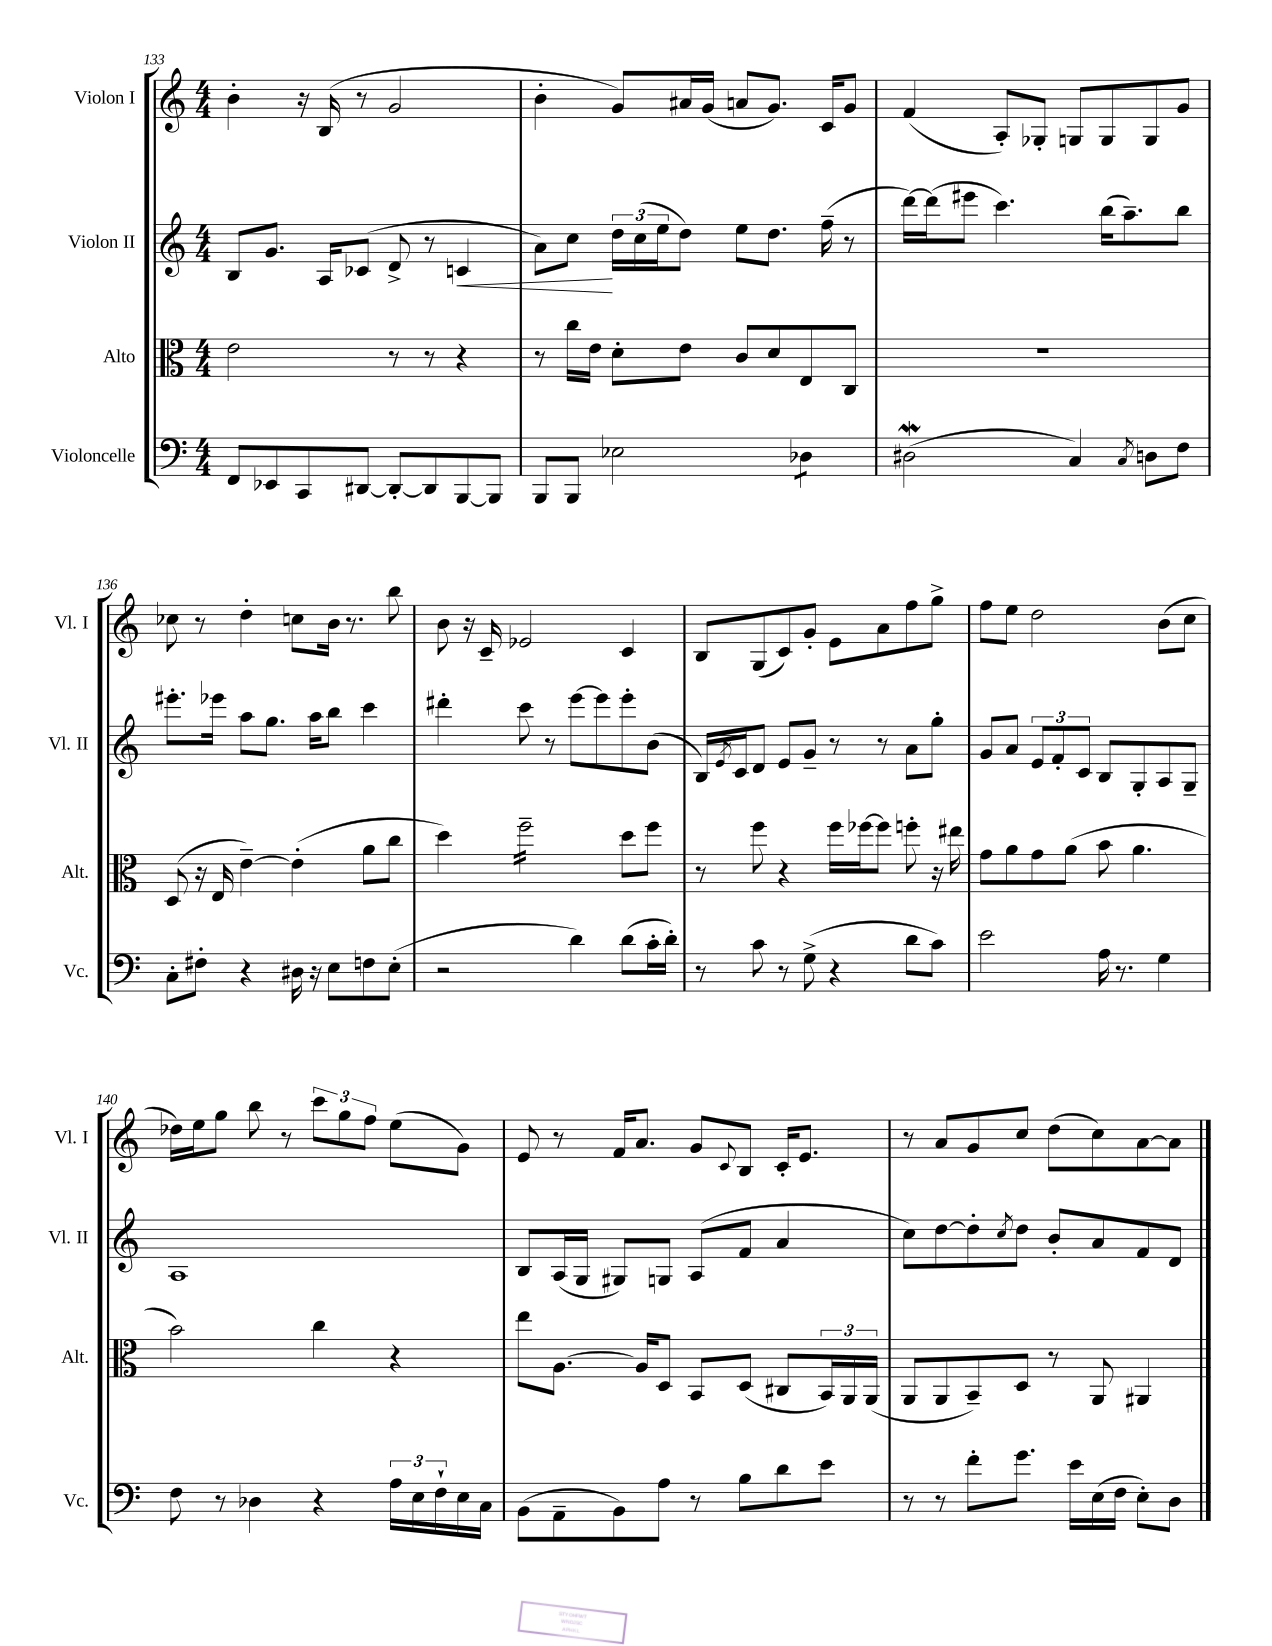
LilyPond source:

<<
\new StaffGroup <<
\new Staff = "s0" \with { instrumentName = "Violon I" shortInstrumentName = "Vl. I" } {
    \clef treble \key c \major \numericTimeSignature \time 4/4
    b'4-. r16 b16( r8 g'2 |
    b'4-. g'8) ais'16 g'16( a'8 g'8.) c'16 g'8 |
    f'4( a8-.) ges8-. g8 g8 g8 g'8 |
    ces''8 r8 d''4-. c''8 b'16 r8. b''8 |
    b'8 r16 c'16-- ees'2 c'4 |
    b8 g8( c'8) g'8-. e'8 a'8 f''8 g''8-> |
    f''8 e''8 d''2 b'8( c''8 |
    des''16) e''16 g''8 b''8 r8 \tuplet 3/2 { c'''8 g''8 f''8 } e''8( g'8) |
    e'8 r8 f'16 a'8. g'8 \appoggiatura { c'8 } b8 c'16-. e'8. |
    r8 a'8 g'8 c''8 d''8( c''8) a'8~ a'8 \bar "|." |
}
\new Staff = "s1" \with { instrumentName = "Violon II" shortInstrumentName = "Vl. II" } {
    \clef treble \key c \major \numericTimeSignature \time 4/4
    b8 g'8. a16 ces'8( d'8-> r8 c'4\< |
    a'8) c''8\! \tuplet 3/2 { d''16 c''16( e''16 } d''8) e''8 d''8. f''16--( r8 |
    d'''16~) d'''16( eis'''8 c'''4.) b''16( a''8.--) b''8 |
    eis'''8.-. ees'''16 a''8 g''8. a''16 b''8 c'''4 |
    dis'''4-. c'''8 r8 e'''8~ e'''8 e'''8-. b'8( |
    b16) \acciaccatura { e'8 } c'16 d'8 e'8 g'8-- r8 r8 a'8 g''8-. |
    g'8 a'8 \tuplet 3/2 { e'8 f'8-. c'8 } b8 g8-. a8 g8-- |
    a1 |
    b8 a16( g16 gis8) g8 a8( f'8 a'4 |
    c''8) d''8~ d''8-. \acciaccatura { c''8 } d''8 b'8-. a'8 f'8 d'8 \bar "|." |
}
\new Staff = "s2" \with { instrumentName = "Alto" shortInstrumentName = "Alt." } {
    \clef alto \key c \major \numericTimeSignature \time 4/4
    e'2 r8 r8 r4 |
    r8 c''16 e'16 d'8-. e'8 c'8 d'8 e8 c8 |
    R1 |
    d8( r16 e16 e'4~--) e'4-.( a'8 c''8 |
    d''4) f''2:16-- d''8 f''8 |
    r8 f''8 r4 f''16 fes''16~ fes''8 f''8-. r16 eis''16 |
    g'8 a'8 g'8 a'8( b'8 a'4. |
    b'2) c''4 r4 |
    e''8 a8.~ a16 d8 b,8 d8( cis8 \tuplet 3/2 { b,16) a,16 a,16( } |
    a,8 a,8 b,8--) d8 r8 a,8 ais,4 \bar "|." |
}
\new Staff = "s3" \with { instrumentName = "Violoncelle" shortInstrumentName = "Vc." } {
    \clef bass \key c \major \numericTimeSignature \time 4/4
    f,8 ees,8 c,8 dis,8~ dis,8~-. dis,8 b,,8~ b,,8 |
    b,,8 b,,8 ees2 des4:8 |
    dis2\mordent( c4) \acciaccatura { c8 } d8 f8 |
    c8-. fis8-. r4 dis16 r16 e8 f8 e8-.( |
    r2 d'4) d'8( c'16-. d'16-.) |
    r8 c'8 r8 g8->( r4 d'8 c'8) |
    e'2 a16 r8. g4 |
    f8 r8 des4 r4 \tuplet 3/2 { a16 e16 f16-! } e16 c16 |
    b,8( a,8-- b,8) a8 r8 b8 d'8 e'8 |
    r8 r8 f'8-. g'8. e'16 e16( f16 e8-.) d8 \bar "|." |
}
>>
>>
\layout { \context { \Score currentBarNumber = #133 } }
